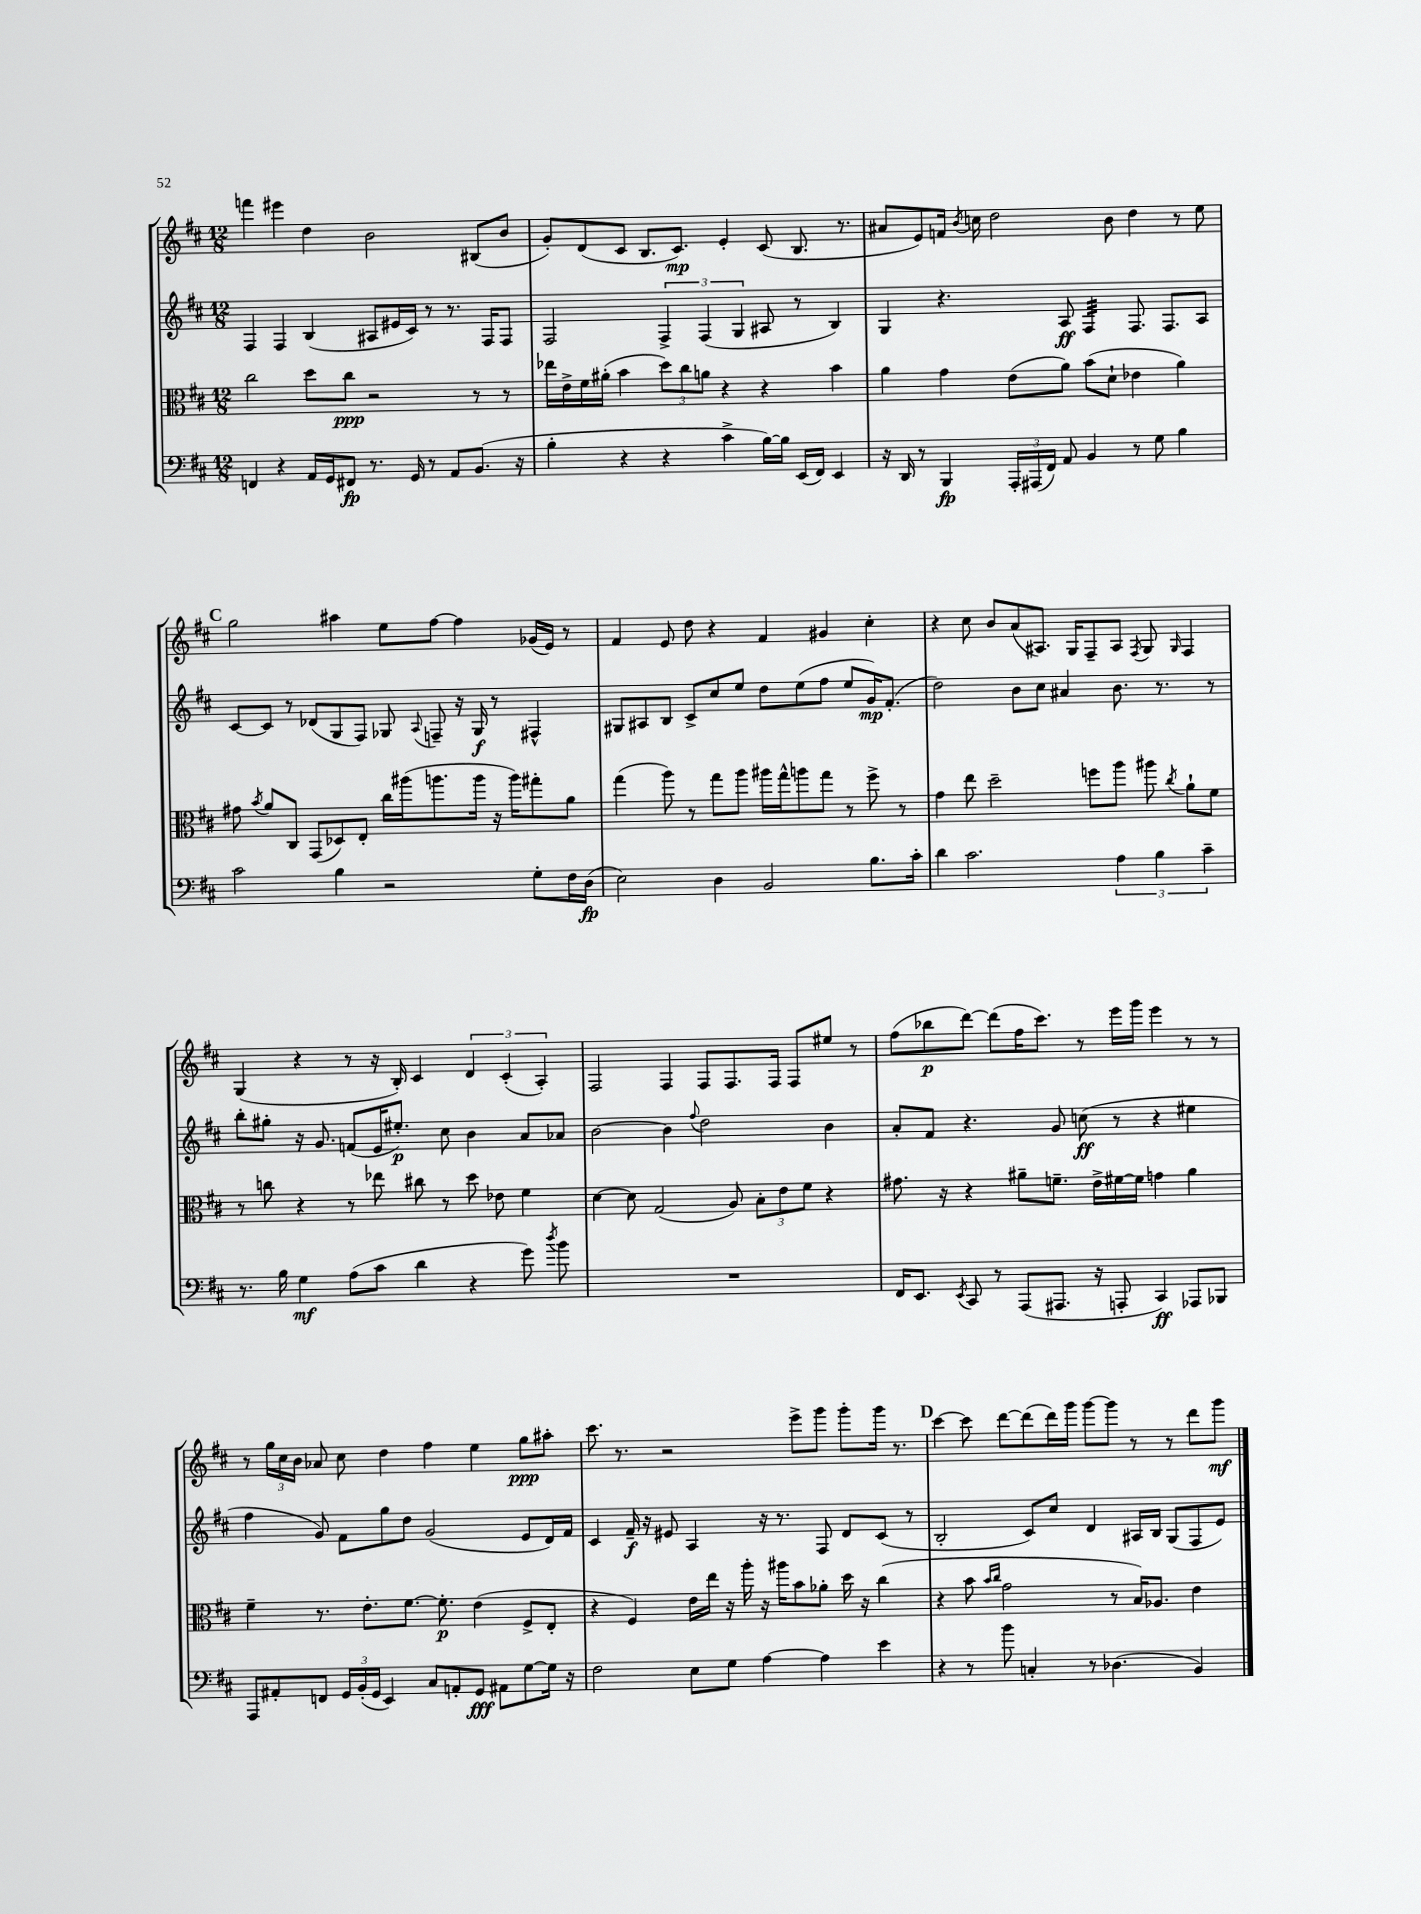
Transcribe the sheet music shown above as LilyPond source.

<<
\new StaffGroup <<
\new Staff = "s0" {
    \clef treble \key d \major \numericTimeSignature \time 12/8
    \autoBeamOff f'''4 eis'''4 d''4 b'2 bis8[( b'8] |
    g'8[-.) d'8( cis'8] b8.[ cis'8.]\mp) e'4-. cis'8( b8. r8. |
    ais'8[ e'8) f'16] \acciaccatura { b'8 } c''16 d''2 b'8 d''4 r8 e''8 |
    \mark \markup { \bold "C" } g''2 ais''4 e''8[ fis''8]~ fis''4 ges'16[( e'16]) r8 |
    fis'4 e'8 d''8 r4 fis'4 gis'4 cis''4-. |
    r4 cis''8 b'8[ a'8( ais8.]) g16[ fis8-- ais8] \acciaccatura { fis8 } g8 \grace { g16 } fis4 |
    g4( r4 r8 r16 b16-.) cis'4 \tuplet 3/2 { d'4 cis'4-.( a4-.) } |
    fis2 fis4 fis8[ fis8. fis16] fis8[ eis''8] r8 |
    fis''8[( bes''8\p d'''8]~) d'''8[( fis''16 cis'''8.]) r8 e'''16[ g'''16] e'''4 r8 r8 |
    r8 \tuplet 3/2 { g''16[ cis''16 b'16] } aes'8 cis''8 d''4 fis''4 e''4 g''8[\ppp ais''8]-. |
    cis'''8. r8. r2 e'''8[-> g'''8] g'''8[-. g'''16] r8. |
    \mark \markup { \bold "D" } cis'''4~ cis'''8 d'''8[~ d'''8( d'''16) g'''16] g'''8[~ g'''8] r8 r8 d'''8[ g'''8]\mf \bar "|." |
}
\new Staff = "s1" {
    \clef treble \key d \major \numericTimeSignature \time 12/8
    \autoBeamOff fis4 fis4 b4( ais8[ eis'16 cis'16]) r8 r8. fis16[ fis8] |
    fis2 \tuplet 3/2 { fis4-> fis4( g4 } ais8 r8 b4) |
    g4 r4. a8\ff fis4:32 fis8. fis8.[ a8] |
    \mark \markup { \bold "C" } cis'8[~ cis'8] r8 des'8[( g8 fis8]) ges8 \appoggiatura { a8 } f8-- r16 ges16\f r8 fis4-^ |
    gis8[ ais8 b8] cis'8[-> cis''8 e''8] d''8[ e''8( fis''8] e''8[ g'16\mp) fis'8.]-.( |
    d''2) b'8[ cis''8] ais'4 b'8. r8. r8 |
    b''8[-. gis''8]-. r16 g'8. f'8[( e'16 eis''8.]-.\p) cis''8 b'4 a'8[ aes'8] |
    b'2~ b'4 \appoggiatura { fis''8 } d''2 b'4 |
    a'8[-. fis'8] r4. g'8 c''8\ff( r8 r4 eis''4 |
    fis''4 g'8) fis'8[ g''8 d''8] g'2( e'8[ d'16) fis'16] |
    cis'4 fis'16--\f r16 eis'8 a4 r16 r8. fis8 d'8[ cis'8]( r8 |
    \mark \markup { \bold "D" } b2-. cis'8[) cis''8] d'4 ais16[ b16] g8[( fis8 e'8]) \bar "|." |
}
\new Staff = "s2" {
    \clef alto \key d \major \numericTimeSignature \time 12/8
    \autoBeamOff cis''2 d''8[ cis''8]\ppp r2 r8 r8 |
    ees''16[ e'16-> fis'16 ais'16]-.( b'4 \tuplet 3/2 { d''8[) cis''8 a'8] } r4 r4 b'4 |
    a'4 g'4 e'8[( a'8]) b'8[( d'8]-! ees'4 a'4) |
    \mark \markup { \bold "C" } gis'8 \acciaccatura { b'8 } a'8[ cis8] g,8[( des8) e8]-. cis''16[ ais''16( a''8. a''16] r16 a''16[) gis''8-. a'8] |
    g''4( a''8) r8 g''8[ a''8] ais''16[ g''16-^ a''8 g''8] r8 fis''8-> r8 |
    g'4 e''8 d''2-- f''8[ a''8] ais''8 \acciaccatura { cis''8 } a'8[-! fis'8] |
    r8 c''8 r4 r8 ees''8 cis''8 r8 d''8 ees'8 fis'4 |
    d'4~ d'8 g2( a8) \tuplet 3/2 { b8[-. e'8 fis'8] } r4 |
    gis'8. r16 r4 ais'8[-- f'8.]-- e'16[-> fis'16~ fis'16] g'4 ais'4 |
    fis'4-- r8. e'8.[-. fis'8.]~ fis'8.-.\p e'4( fis8[-> e8]-. |
    r4 fis4) e'16[ e''16] r16 a''16-. r16 ais''16[ b'8 aes'8]-. d''16 r16 cis''4( |
    \mark \markup { \bold "D" } r4 b'8 \grace { b'16[ cis''16] } g'2 r8 b16[) aes8.] e'4 \bar "|." |
}
\new Staff = "s3" {
    \clef bass \key d \major \numericTimeSignature \time 12/8
    \autoBeamOff f,4 r4 a,16[ g,16 fis,8]\fp r8. g,16 r8 a,8[ b,8.]( r16 |
    b4-. r4 r4 cis'4-> b16[~) b16] e,16[( fis,16]) e,4 |
    r16 d,16 r8 b,,4\fp \tuplet 3/2 { a,,16[-. ais,,16( fis,16]) } a,8 b,4 r8 g8 b4 |
    \mark \markup { \bold "C" } cis'2 b4 r2 g8[-. fis16 d16]\fp( |
    e2) d4 b,2 b8.[ cis'16]-. |
    d'4 cis'2. \tuplet 3/2 { a4 b4 cis'4-- } |
    r8. b16 g4\mf a8[( cis'8] d'4 r4 g'8) \acciaccatura { d''8 } b'8 |
    R1. |
    fis,16[ e,8.] \acciaccatura { e,8 } cis,8 r8 a,,8[( ais,,8.] r16 a,,8-. cis,4\ff) aes,,8[ bes,,8] |
    a,,8[ ais,8-. f,8] \tuplet 3/2 { g,16[ b,16-.( g,16] } e,4) cis8[ a,8-. g,8]\fff ais,8[ g8~ g16] r16 |
    fis2 e8[ g8] a4~ a4 e'4 |
    \mark \markup { \bold "D" } r4 r8 b'8 c4-. r8 des4.( b,4) \bar "|." |
}
>>
>>
\layout { \context { \Score \remove "Bar_number_engraver" } }
